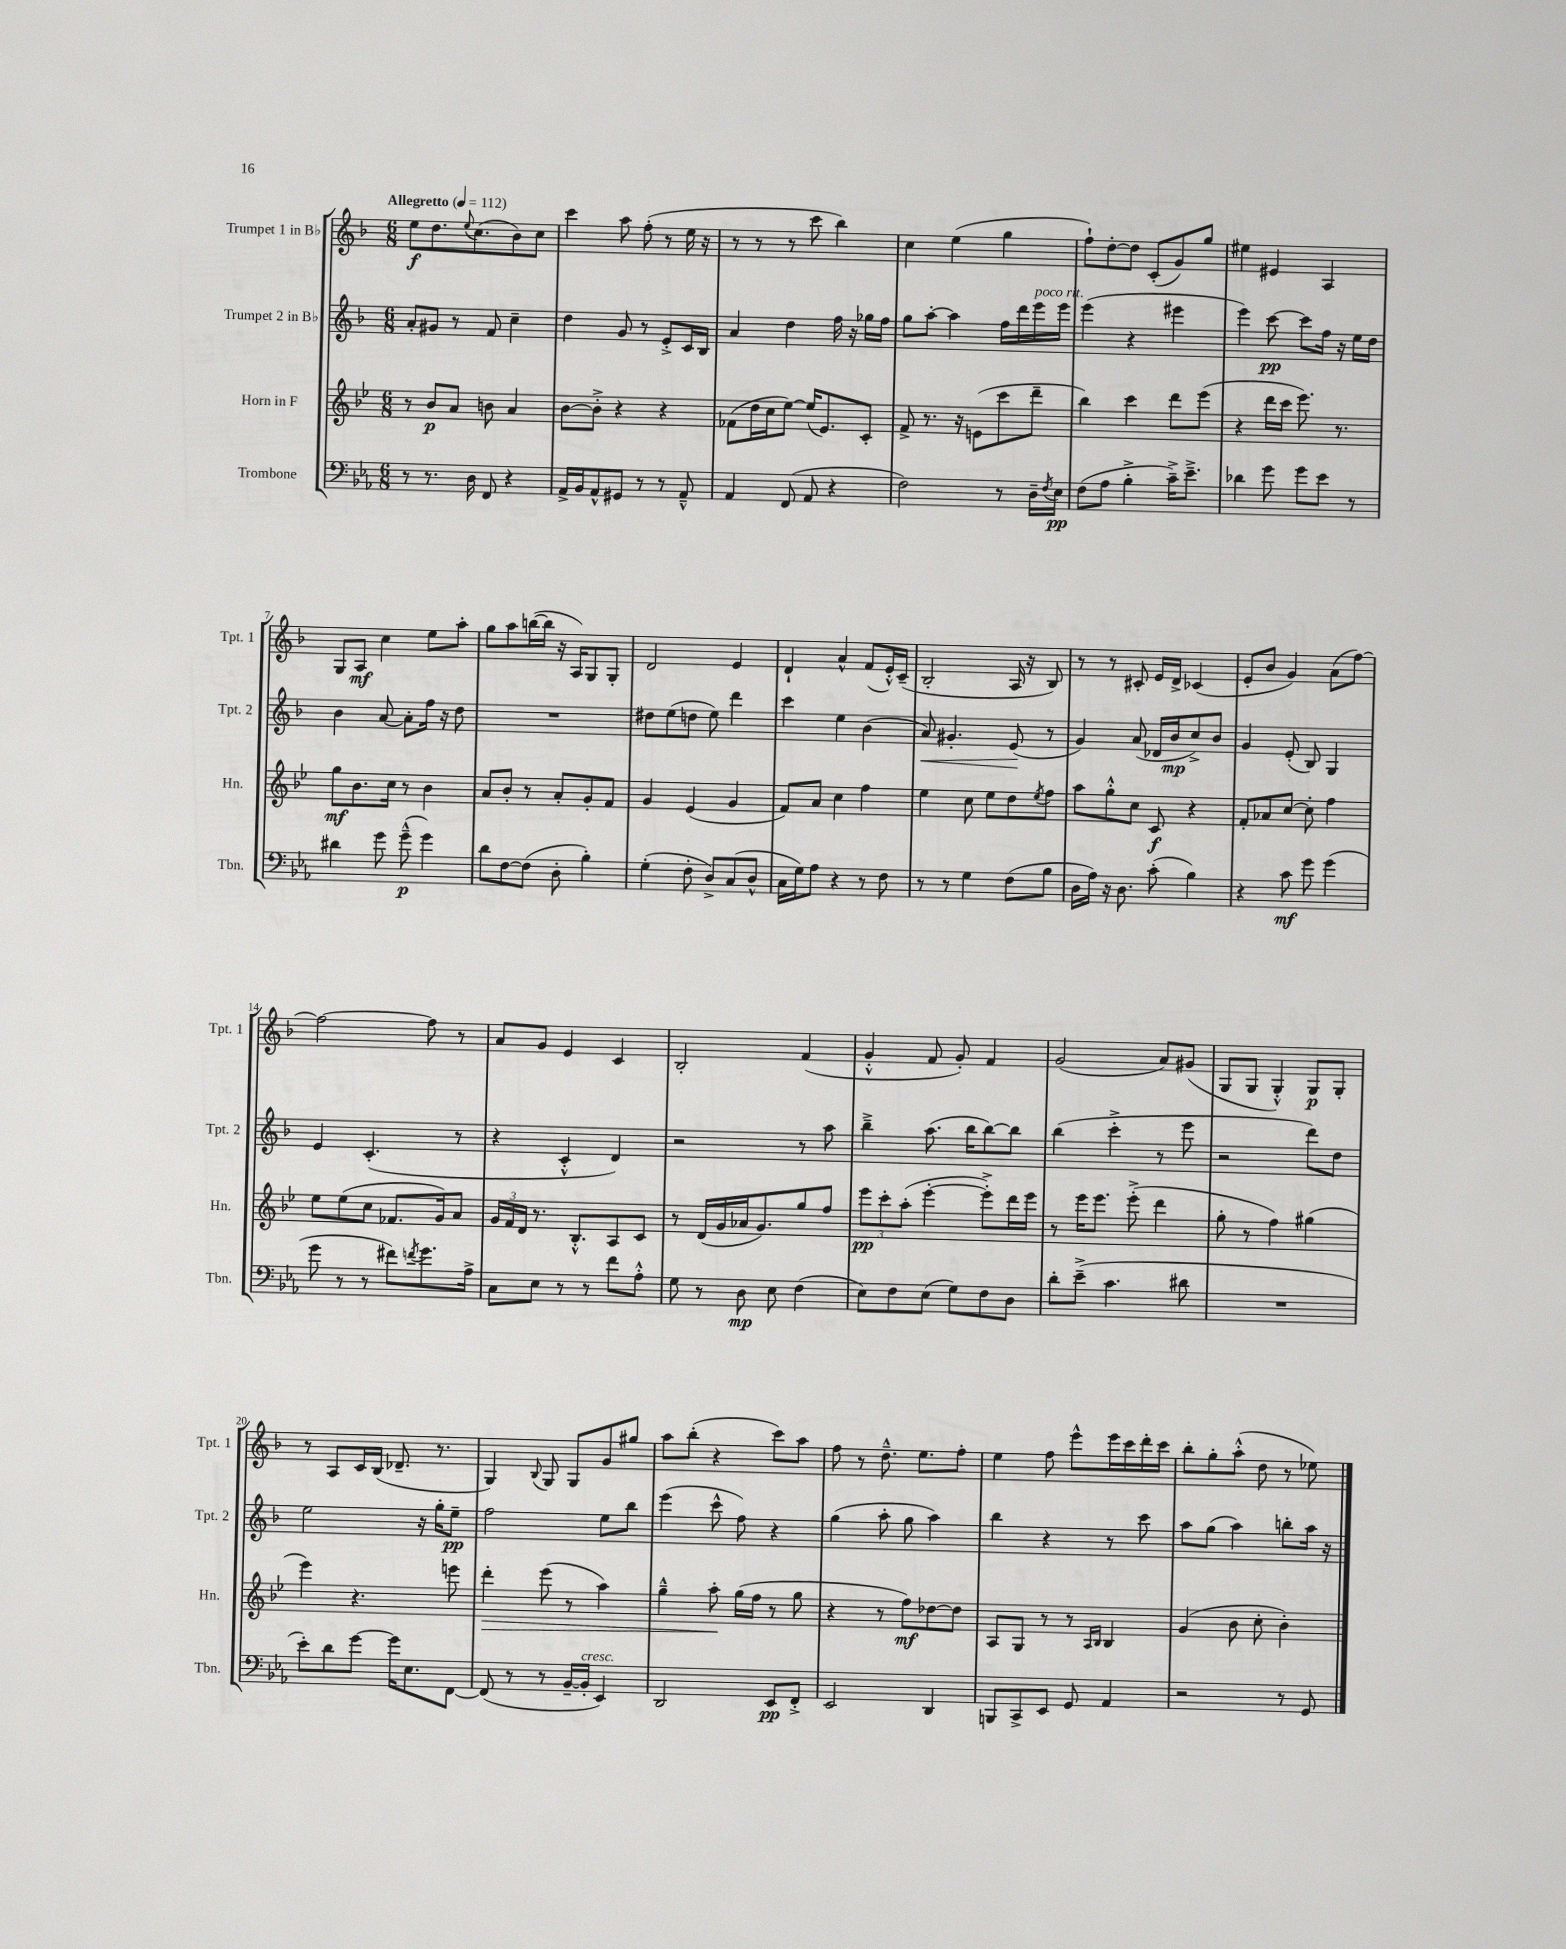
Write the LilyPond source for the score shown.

<<
\new StaffGroup <<
\new Staff = "s0" \with { instrumentName = "Trumpet 1 in Bb" shortInstrumentName = "Tpt. 1" } {
    \clef treble \key f \major \numericTimeSignature \time 6/8 \tempo "Allegretto" 4 = 112
    e''8\f d''8. \appoggiatura { e''8 } c''8.( bes'8) c''8 |
    c'''4 a''8 f''8-.( r8 e''16 r16 |
    r8 r8 r8 c'''8 bes''4) |
    c''4 e''4( g''4 |
    f''8-!) d''8~-. d''8 c'8-.( g'8) g''8 |
    eis''4 eis'4 a4 |
    g8 a8\mf c''4 e''8 a''8-. |
    g''8 a''8 b''16~( b''16 r16 a16) g8 g8-. |
    d'2 e'4 |
    d'4-! a'4-^ f'8( e'16-.-^) c'16--( |
    bes2-. a16 r16 bes8) |
    r8 r8 cis'8-. e'16 d'16-> ces'4( |
    e'8-. bes'8 g'4) a'8( f''8~) |
    f''2~ f''8 r8 |
    a'8 g'8 e'4 c'4 |
    bes2-. f'4( |
    g'4-.-^ f'8 g'8-.) f'4 |
    g'2( a'8) gis'8( |
    g8 g8 g4-.-^) g8\p g8-. |
    r8 a8 c'16 bes16( des'8.-- r8. |
    g4) \appoggiatura { bes8 } g8 g8 g'8 gis''8 |
    a''8 bes''8-.( r4 c'''8) a''8 |
    f''8 r8 d''8.---^ e''8. f''8-. |
    e''4 f''8 e'''8-^ e'''16 c'''16 d'''16-. c'''16 |
    bes''8-. g''8-. a''8-.-^( d''8 r8 ees''8) \bar "|." |
}
\new Staff = "s1" \with { instrumentName = "Trumpet 2 in Bb" shortInstrumentName = "Tpt. 2" } {
    \clef treble \key f \major \numericTimeSignature \time 6/8
    a'8-. gis'8 r8 f'8 c''4-- |
    d''4 g'8 r8 e'8-.-> c'16 bes16 |
    a'4 d''4 f''16 r16 ges''16 f''16 |
    g''8 a''8~-. a''4 f''16 d'''16 e'''16^\markup { \italic "poco rit." } e'''16 |
    e'''4( r4 eis'''4 |
    e'''4) c'''8~\pp c'''8 f''16 r16 e''16 d''16 |
    bes'4 a'8~ a'8-. f''16 r16 d''8 |
    R2. |
    dis''8 e''8( d''8 e''8) d'''4 |
    c'''4 e''4 bes'4( |
    a'8\<) gis'4.-. e'8\!( r8 |
    g'4) a'8( des'16 bes'16\mp c''8->) bes'8 |
    g'4 e'8-.( bes8) g4 |
    e'4 c'4.-.( r8 |
    r4 c'4-.-^ d'4) |
    r2 r8 a''8 |
    bes''4---> a''8.( bes''16 bes''8~) bes''8 |
    bes''4( c'''4-.-> r8 e'''8 |
    r2 d'''8) d''8 |
    e''2 r16 g''16-. e''8--\pp |
    f''2 e''8 bes''8 |
    e'''4( c'''8-^ f''8) r4 |
    g''4( a''8-. g''8 a''4) |
    bes''4 r4 r8 c'''8 |
    a''8 g''8( a''4) b''8-. a''16 r16 \bar "|." |
}
\new Staff = "s2" \with { instrumentName = "Horn in F" shortInstrumentName = "Hn." } {
    \clef treble \key bes \major \numericTimeSignature \time 6/8
    r8 bes'8\p a'8 b'8 a'4 |
    bes'8~ bes'8-.-> r4 r4 |
    fes'8( d''16 c''16 ees''8~) ees''16( ees'8.) c'8-. |
    f'8-> r8. r16 e'8( c'''8 d'''8-- |
    bes''4) c'''4 d'''8 ees'''8( |
    r4 d'''16 c'''16 ees'''8.) r8. |
    g''8\mf bes'8. c''16 r8 bes'4 |
    a'8 bes'8-. r8 a'8-. g'8-. f'8 |
    g'4 ees'4( g'4 |
    f'8) a'8 c''4 f''4 |
    ees''4 c''8 ees''8 d''8 \acciaccatura { ees''8 } f''8 |
    a''8 g''8-.-^ c''8 c'8\f r4 |
    f'8-. aes'8 c''8~ c''8-. f''4 |
    ees''8 ees''8( c''8 fes'8. g'16) a'8 |
    \tuplet 3/2 { g'16 f'16 d'16 } r8. bes8.-.-^ a8 c'8 |
    r8 d'16( g'16 aes'16 g'8.) g''8 f''8 |
    \tuplet 3/2 { ees'''8\pp c'''8-. a''8-.( } ees'''4~-. ees'''8-.->) d'''16 ees'''16 |
    r8 ees'''16 ees'''8. ees'''8-.->( d'''4 |
    g''8-. r8 f''4) gis''4( |
    ees'''4) r4. e'''8 |
    d'''4-.\> ees'''8( r8 a''4) |
    g''4---^ a''8-.\! g''16( f''16 r8 g''8 |
    r4 r8 f''8\mf) des''8~ des''8 |
    a8 g8 r8 r8 \grace { a16 bes16 } bes4 |
    g'4( bes'8 c''8-. bes'4-.) \bar "|." |
}
\new Staff = "s3" \with { instrumentName = "Trombone" shortInstrumentName = "Tbn." } {
    \clef bass \key ees \major \numericTimeSignature \time 6/8
    r8 r8. d16 f,8 r4 |
    aes,16-> bes,16 aes,8-^ gis,8 r8 r8 aes,8---^ |
    aes,4 f,8( aes,8 r4 |
    f2) r8 d16-- \acciaccatura { f8 } ees16\pp |
    f8( aes8 bes4-.-> c'16--->) ees'8.---> |
    des'4 g'8 g'8 ees'8 r8 |
    dis'4 g'8 g'8---^\p( g'4) |
    d'8 f8~ f8( d8-. bes4-.) |
    g4-.( f8-. d8->) c8( d8-^ |
    c16 g16) aes8 r4 r8 f8 |
    r8 r8 g4 f8( bes8 |
    d16 aes16) r16 d8. c'8-.( bes4) |
    r4 c'8\mf g'8 g'4( |
    g'8 r8 r8 fis'8) \acciaccatura { f'8 } g'8. aes16-> |
    c8 ees8 r8 r8 f'8 aes8-.-^ |
    g8 r8 d8\mp ees8 f4( |
    ees8) f8 ees8( g8) f8 d8 |
    d'8-. ees'8--->( c'4. dis'8 |
    R2. |
    ees'8-.) d'8 g'8~ g'16 ees8. f,8~ |
    f,8( r8 r8 bes,16~-- bes,16-.^\markup { \italic "cresc." } ees,4) |
    d,2 ees,8\pp f,8-.-> |
    ees,2 d,4 |
    b,,8 c,8-> ees,8 g,8 aes,4 |
    r2 r8 g,8 \bar "|." |
}
>>
>>
